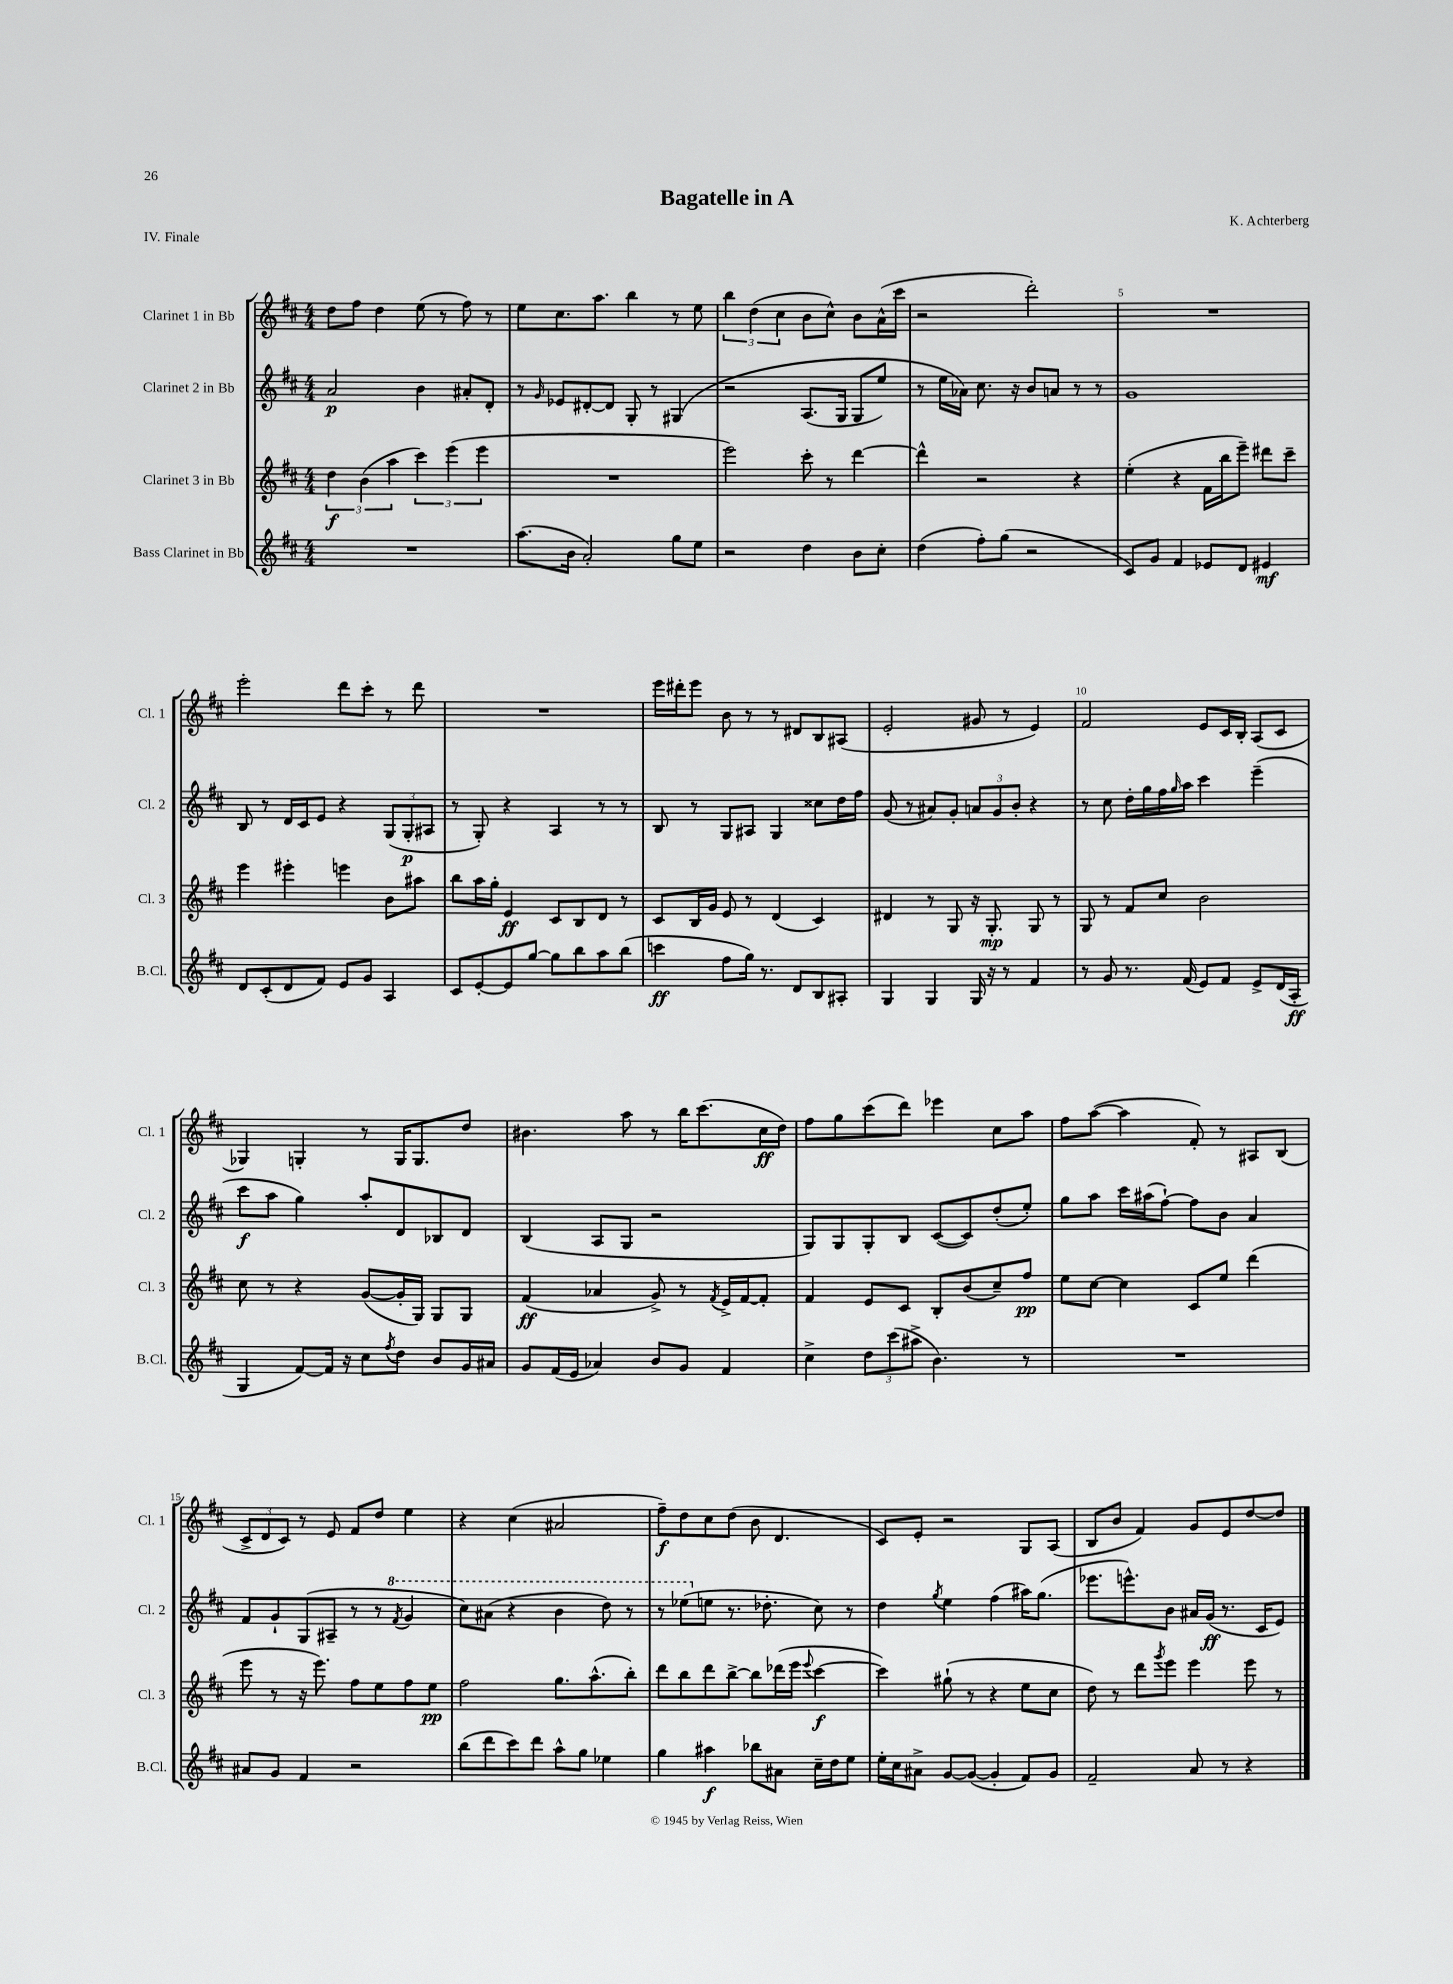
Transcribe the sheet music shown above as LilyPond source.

\header { title = "Bagatelle in A" composer = "K. Achterberg" piece = "IV. Finale" }
<<
\new StaffGroup <<
\new Staff = "s0" \with { instrumentName = "Clarinet 1 in Bb" shortInstrumentName = "Cl. 1" } {
    \clef treble \key d \major \numericTimeSignature \time 4/4
    d''8 fis''8 d''4 e''8( r8 fis''8) r8 |
    e''8 cis''8. a''8. b''4 r8 e''8 |
    \tuplet 3/2 { b''4 d''4( cis''4 } b'8 cis''8-^) b'8 a'16-^( cis'''16 |
    r2 d'''2-.) |
    R1 |
    e'''2-. d'''8 cis'''8-. r8 d'''8 |
    R1 |
    e'''16 dis'''16-. e'''8 b'8 r8 r8 dis'8 b8 ais8( |
    e'2-. gis'8 r8 e'4) |
    fis'2 e'8 cis'16 b16-. a8( cis'8 |
    ges4) g4-. r8 g16 g8. d''8 |
    bis'4. a''8 r8 b''16 cis'''8.( cis''16\ff d''16) |
    fis''8 g''8 cis'''8( d'''8) ees'''4 cis''8 a''8 |
    fis''8 a''8~( a''4 fis'8-.) r8 ais8 b8( |
    \tuplet 3/2 { cis'8-> d'8 cis'8) } r8 e'8 fis'8 d''8 e''4 |
    r4 cis''4( ais'2 |
    fis''8--\f) d''8 cis''8 d''8( b'8 d'4. |
    cis'8) e'8-. r2 g8 a8( |
    b8 b'8 fis'4) g'8 e'8 d''8~ d''8 \bar "|." |
}
\new Staff = "s1" \with { instrumentName = "Clarinet 2 in Bb" shortInstrumentName = "Cl. 2" } {
    \clef treble \key d \major \numericTimeSignature \time 4/4
    a'2\p b'4 ais'8-. d'8-. |
    r8 \grace { g'16 } ees'8 dis'8~-. dis'8 g8-. r8 gis4\( |
    r2 a8.( g16 g8 e''8) |
    r8 e''16 aes'16\) cis''8. r16 b'8 a'8 r8 r8 |
    g'1 |
    b8 r8 d'16 cis'16 e'8 r4 \tuplet 3/2 { g8( g8-.\p ais8 } |
    r8 g8-.) r4 a4 r8 r8 |
    b8 r8 g8 ais8 g4 cisis''8 d''16 fis''16 |
    g'8( r8 ais'8) g'8-. \tuplet 3/2 { a'8 g'8 b'8-. } r4 |
    r8 cis''8 d''16-. g''16 fis''16 \grace { g''16 } a''16 cis'''4 e'''4--( |
    cis'''8\f a''8 g''4) a''8-. d'8 bes8 d'8 |
    b4( a8 g8 r2 |
    g8) g8 g8-. b8 cis'8~( cis'8) d''8-.( e''8-.) |
    g''8 a''8 cis'''16 ais''16( fis''8~-!) fis''8 b'8 a'4 |
    fis'8 g'8-! g8( ais8-- r8 r8 \ottava #1 \acciaccatura { fis''8 } g''4 |
    cis'''8) ais''8( r4 b''4 d'''8) r8 |
    r8 ees'''8( \ottava #0 e''!8 r8. des''8.-. cis''8) r8 |
    d''4 \acciaccatura { g''8 } e''4 fis''4( ais''16) g''8.( |
    ees'''8. e'''8.-^) b'8 ais'16 g'16\ff( r8. cis'16 e'8) \bar "|." |
}
\new Staff = "s2" \with { instrumentName = "Clarinet 3 in Bb" shortInstrumentName = "Cl. 3" } {
    \clef treble \key d \major \numericTimeSignature \time 4/4
    \tuplet 3/2 { d''4\f b'4( a''4 } \tuplet 3/2 { cis'''4) e'''4( e'''4 } |
    R1 |
    e'''2) cis'''8-. r8 d'''4~ |
    d'''4-^ r2 r4 |
    e''4-.( r4 fis'16 b''16 e'''8--) dis'''8 cis'''8-- |
    e'''4 eis'''4-. e'''4 b'8 ais''8 |
    b''8 a''16 g''16-. e'4\ff cis'8 b8 d'8 r8 |
    cis'8 b16 g'16 e'8 r8 d'4( cis'4) |
    dis'4 r8 g8 r16 g8.-.\mp g8 r8 |
    g8 r8 fis'8 cis''8 b'2 |
    cis''8 r8 r4 g'8~( g'16-. g16) g8 g8 |
    fis'4\ff( aes'4 g'8->) r8 \acciaccatura { fis'8 } e'16-> fis'16~ fis'8-. |
    fis'4 e'8 cis'8 b8-. b'8( cis''8--) fis''8\pp |
    e''8 cis''8~ cis''4 cis'8 e''8 d'''4( |
    e'''8 r8 r16 e'''8.) fis''8 e''8 fis''8 e''8\pp |
    fis''2 g''8. a''8.-^( b''8-.) |
    d'''8 b''8 d'''8 b''8~-> b''8 des'''16( e'''16 \appoggiatura { e'''8 } cis'''4~\f |
    cis'''4) gis''8-!( r8 r4 e''8 cis''8 |
    d''8) r8 d'''8 \acciaccatura { g'''8 } e'''8 e'''4 e'''8 r8 \bar "|." |
}
\new Staff = "s3" \with { instrumentName = "Bass Clarinet in Bb" shortInstrumentName = "B.Cl." } {
    \clef treble \key d \major \numericTimeSignature \time 4/4
    R1 |
    a''8.( b'16 a'2-.) g''8 e''8 |
    r2 d''4 b'8 cis''8-. |
    d''4( fis''8-.) g''8( r2 |
    cis'8) g'8 fis'4 ees'8 d'8 eis'4\mf |
    d'8 cis'8-.( d'8 fis'8) e'8 g'8 a4 |
    cis'8 e'8~-. e'8 g''8~ g''8 b''8 a''8 b''8( |
    c'''4\ff fis''8 g''16) r8. d'8 b8 ais8-. |
    g4 g4 g16 r16 r8 fis'4 |
    r8 g'8 r8. fis'16( e'8) fis'8 e'8-> d'16( a16-.\ff |
    g4 fis'8~) fis'16 r16 cis''8 \acciaccatura { fis''8 } d''8 b'8 g'16 ais'16 |
    g'8 fis'16( e'16 aes'4) b'8 g'8 fis'4 |
    cis''4-> \tuplet 3/2 { d''8 cis'''8( ais''8-> } b'4.) r8 |
    R1 |
    ais'8 g'8 fis'4 r2 |
    b''8( d'''8 cis'''8) d'''8 a''8-^ g''8 ees''4 |
    g''4 ais''4\f bes''8 ais'8 cis''16-- d''16 e''8 |
    e''16-. cis''16 ais'8-> g'8~ g'8~( g'4-. fis'8) g'8 |
    fis'2-- a'8 r8 r4 \bar "|." |
}
>>
>>
\layout { \context { \Score \override BarNumber.break-visibility = ##(#f #t #t) barNumberVisibility = #(every-nth-bar-number-visible 5) } }
